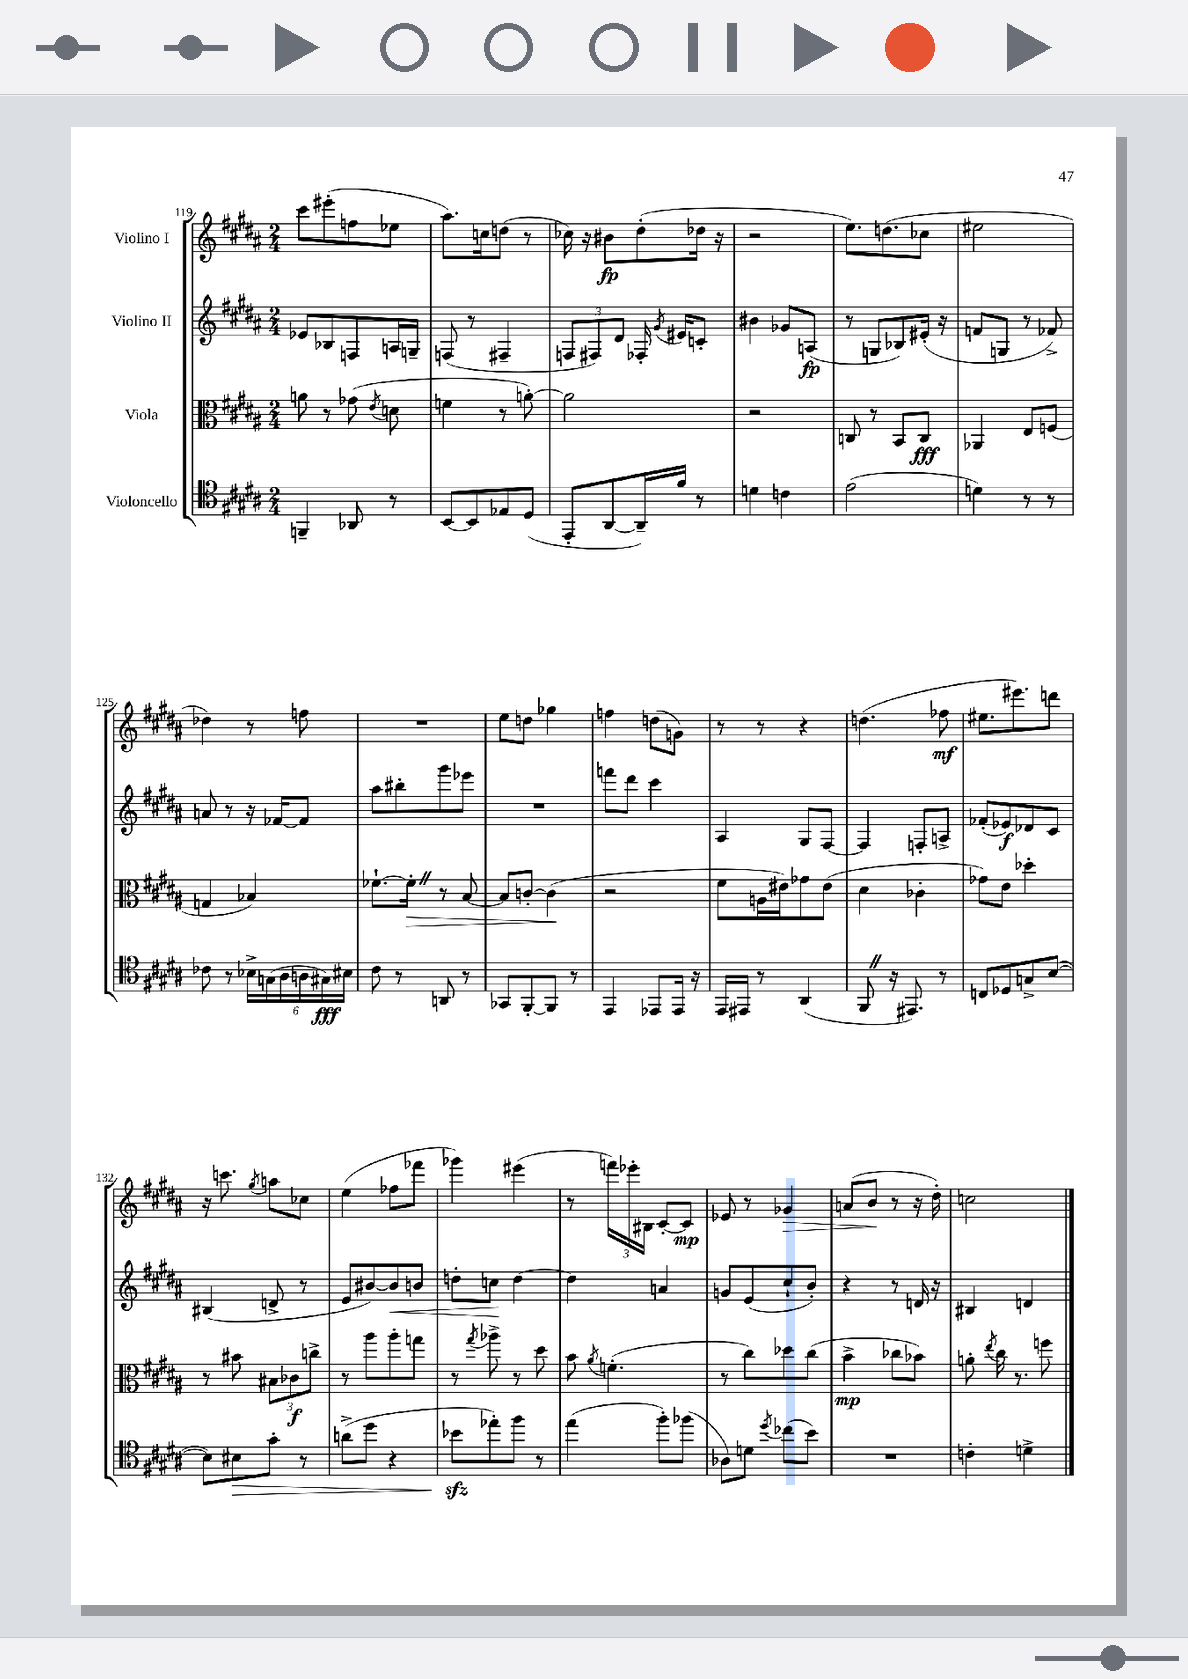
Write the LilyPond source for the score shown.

<<
\new StaffGroup <<
\new Staff = "s0" \with { instrumentName = "Violino I" } {
    \clef treble \key b \major \numericTimeSignature \time 2/4
    \autoBeamOff cis'''8[ eis'''8-.( f''8 ees''8] |
    ais''8.[) c''16 d''8]( r8 |
    ces''16) r16 bis'8[\fp dis''8-.( des''16] r16 |
    r2 |
    e''8.[) d''8.( ces''8] |
    eis''2 |
    des''4) r8 f''8 |
    R2 |
    e''8[ d''8] ges''4 |
    f''4 d''8[( g'8]) |
    r8 r8 r4 |
    d''4.( fes''8\mf |
    eis''8.[ eis'''8.) d'''8] |
    r16 c'''8. \acciaccatura { gis''8 } a''8[ ces''8] |
    e''4( fes''8[ fes'''8] |
    ges'''4) eis'''4( |
    r8 \tuplet 3/2 { f'''16[) ees'''16-. bis16] } cis'8[~-. cis'8]\mp |
    ees'8 r8 ges'4\> |
    a'8[( b'8]\! r8 r16 dis''16-.) |
    c''2 \bar "|." |
}
\new Staff = "s1" \with { instrumentName = "Violino II" } {
    \clef treble \key b \major \numericTimeSignature \time 2/4
    \autoBeamOff ees'8[ bes8 f8 a16 g16]-- |
    f8( r8 fis4-- |
    \tuplet 3/2 { f8[ fis8) dis'8] } fes16-. \acciaccatura { gis'8 } eis'16[ c'8]-. |
    bis'4 ges'8[ a8]\fp( |
    r8 g8[ bes8) eis'16]-.( r16 |
    f'8[ g8] r8 fes'8->) |
    a'8 r8 r16 fes'16[~ fes'8] |
    ais''8[ bis''8-. gis'''8 ees'''8] |
    R2 |
    f'''8[ dis'''8] cis'''4 |
    ais4 gis8[ fis8]~ |
    fis4 f8[-. a8]-> |
    fes'8[-.( ees'8\f) des'8 cis'8] |
    bis4( d'8-> r8 |
    e'8[ bis'8~) bis'8\< b'8] |
    d''8[-. c''8]\! d''4~ |
    d''4 a'4 |
    g'8[ e'8( cis''8-! b'8]-.) |
    r4 r8 d'16 r16 |
    bis4 d'4 \bar "|." |
}
\new Staff = "s2" \with { instrumentName = "Viola" } {
    \clef alto \key b \major \numericTimeSignature \time 2/4
    \autoBeamOff a'8 r8 ges'8( \acciaccatura { e'8 } d'8 |
    f'4 r8 a'8~-.) |
    a'2 |
    r2 |
    c8 r8 b,8[ c8]\fff |
    aes,4 e8[ f8]( |
    g4 bes4) |
    fes'8.[~-! fes'16]-.\> \once \override BreathingSign.text = \markup { \musicglyph "scripts.caesura.straight" } \breathe r8 b8~ |
    b8[ c'8]~-. c'4\!( |
    r2 |
    fis'8[ a16 eis'16) ges'8 eis'8]( |
    dis'4 ces'4-. |
    ges'8[) e'8] des''4-. |
    r8 bis'8 \tuplet 3/2 { bis8[ ces'8\f c''8]-> } |
    r8 ais''8[ ais''8-. g''8] |
    r8 \acciaccatura { gis''8 } aes''8-> r8 dis''8 |
    b'8 \acciaccatura { ais'8 } f'4.-.( |
    r8 cis''8[) des''8 cis''8]( |
    b'4->\mp ces''8[ bes'8]) |
    a'8-. \acciaccatura { e''8 } cis''16 r8. f''8 \bar "|." |
}
\new Staff = "s3" \with { instrumentName = "Violoncello" } {
    \clef tenor \key b \major \numericTimeSignature \time 2/4
    \autoBeamOff f,4-- aes,8 r8 |
    b,8[~ b,8 ees8 dis8]( |
    e,8[-. ais,8~ ais,16--) fis'16] r8 |
    d'4 c'4 |
    e'2( |
    d'4) r8 r8 |
    ces'8 r8 \tuplet 6/4 { bes16[-> g16( ais16 a16 gis16\fff) bis16] } |
    cis'8 r8 a,8 r8 |
    ges,8[ fis,8~-. fis,8] r8 |
    e,4 ees,8[ ees,16] r16 |
    e,16[ eis,16] r8 ais,4( |
    fis,8 \once \override BreathingSign.text = \markup { \musicglyph "scripts.caesura.straight" } \breathe r16 eis,8.) r8 |
    c8[ des8 g8-> b8]~( |
    b8[) bis8\> gis'8]-. r8 |
    a'8[->( dis''8] r4 |
    bes'8[\sfz\! ees''8-.) fis''8] r8 |
    e''4( fis''8[-.) fes''8]( |
    aes8[) d'8] \acciaccatura { dis''8 } ces''8[( b'8]) |
    R2 |
    c'4-. d'4-> \bar "|." |
}
>>
>>
\layout { \context { \Score currentBarNumber = #119 } }
